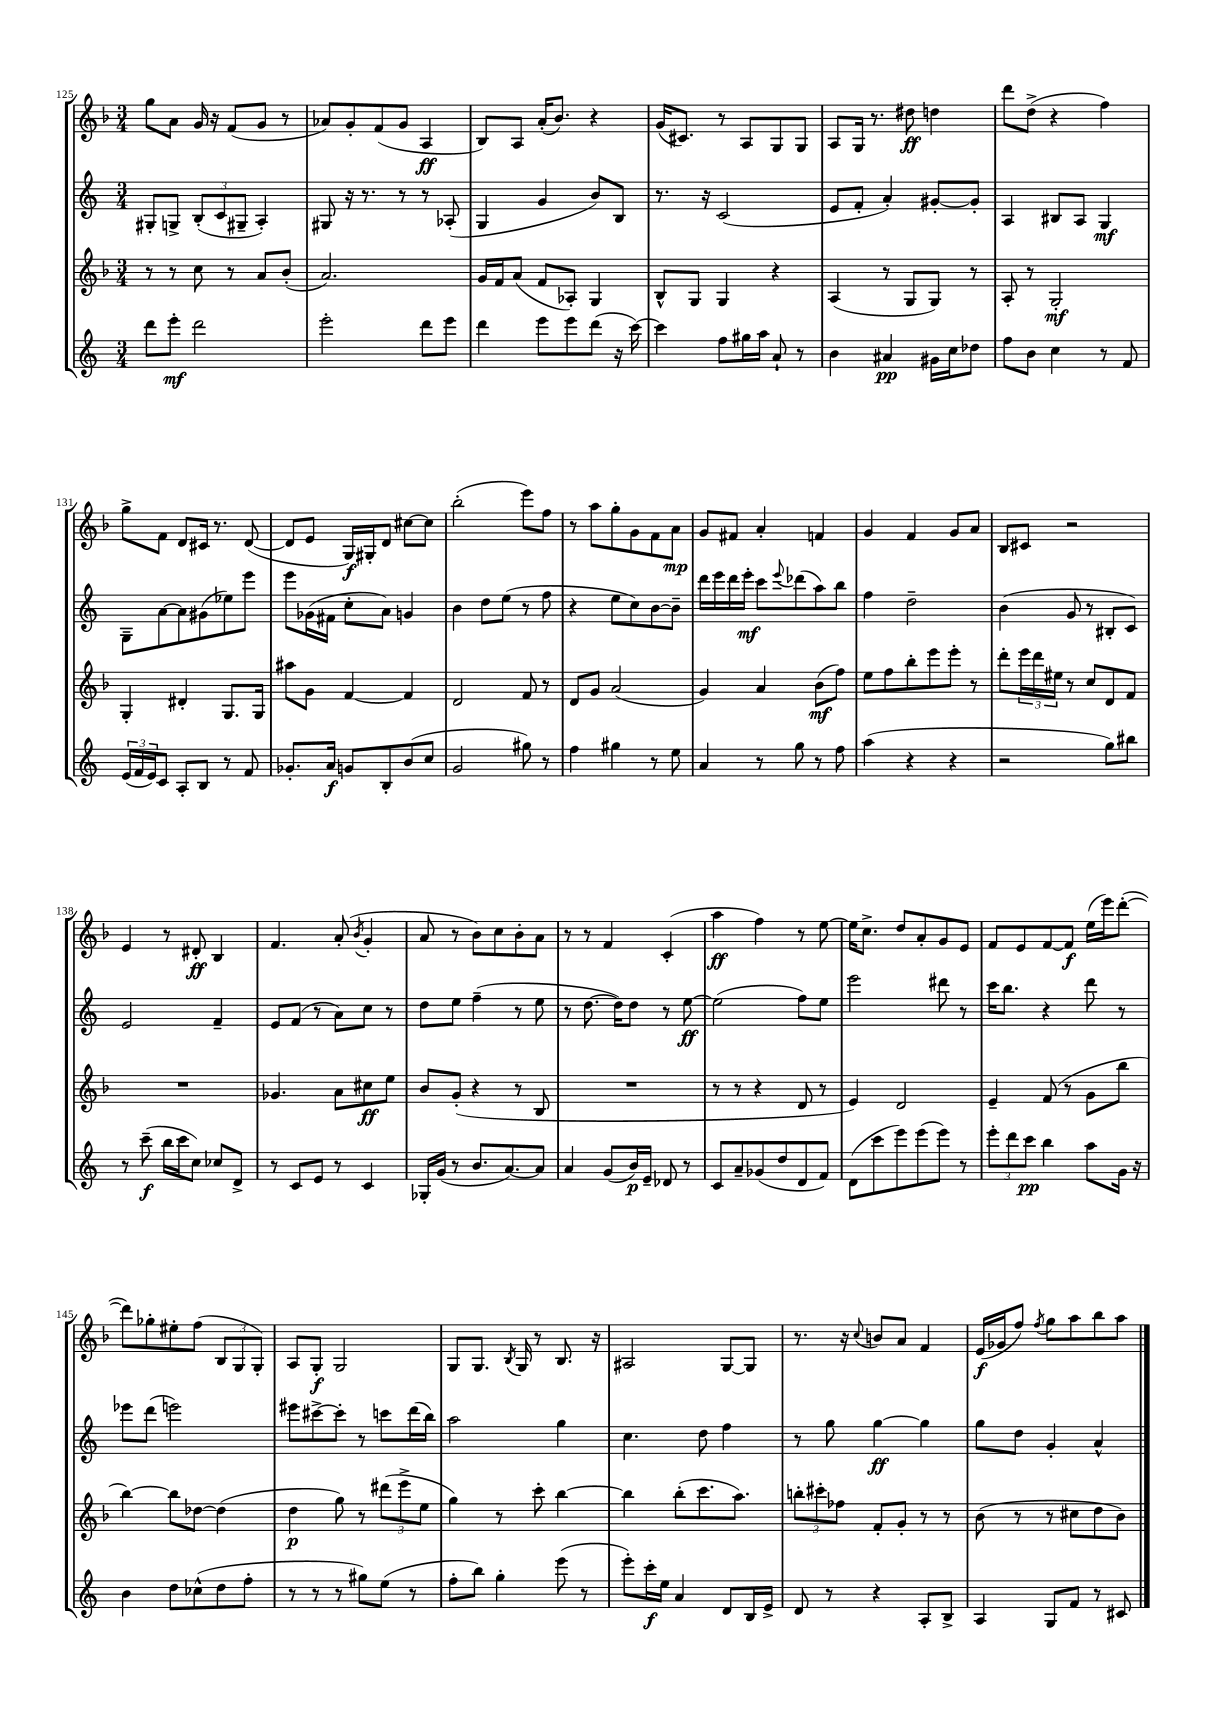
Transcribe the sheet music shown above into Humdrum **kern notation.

**kern	**kern	**kern	**kern
*staff4	*staff3	*staff2	*staff1
*clefG2	*clefG2	*clefG2	*clefG2
*k[]	*k[b-]	*k[]	*k[b-]
*M3/4	*M3/4	*M3/4	*M3/4
8ddd	8r	8G#'	8gg
8eee'	8r	8G^	8a
2ddd	8cc	(12B'	16g
.	.	.	16r
.	.	12c	.
.	8r	.	(8f
.	.	12G#~	.
.	8a	4A')	8g
.	(8b-'	.	8r
=	=	=	=
2eee'	2.a)	8G#	8a-)
.	.	16r	8g'
.	.	8.r	.
.	.	.	(8f
.	.	8r	8g
8ddd	.	8r	4A
8eee	.	(8A-'	.
=	=	=	=
4ddd	16g	4G	8B-)
.	16f	.	.
.	(8a	.	8A
8eee	8f	4g	(16a'
.	.	.	8.b-)
8eee	8A-')	.	.
(8ddd	4G	8b)	4r
16r	.	8B	.
[16ccc)	.	.	.
=	=	=	=
4ccc]	8B-^^	8.r	(16g
.	.	.	8.c#)
.	8G	.	.
.	.	16r	.
8ff	4G	(2c	8r
16gg#	.	.	8A
16aa	.	.	.
8a`	4r	.	8G
8r	.	.	8G
=	=	=	=
4b	(4A	8e	8A
.	.	8f'	16G
.	.	.	8.r
4a#	8r	4a')	.
.	8G	.	8dd#
16g#	8G)	[8g#'	4dd
16cc	.	.	.
8dd-	8r	8g#']	.
=	=	=	=
8ff	8A'	4A	8ddd
8b	8r	.	(8dd^
4cc	2G'	8B#	4r
.	.	8A	.
8r	.	4G	4ff)
8f	.	.	.
=	=	=	=
(24e	4G'	8G~	8gg^
24f	.	.	.
24e)	.	.	.
8c	.	[8a	8f
8A'	4d#'	8a]	8d
8B	.	(8g#	16c#
.	.	.	8.r
8r	8.G	8ee-)	.
8f	.	8eee	([8d
.	16G	.	.
=	=	=	=
8.g-'	8aa#	8eee	8d]
.	8g	(16g-	8e
16a	.	16f#	.
8g	[4f	8cc'	16G)
.	.	.	16G#'
8B'	.	8a)	8d
(8b	4f]	4g	[8cc#
8cc	.	.	8cc#]
=	=	=	=
2g	2d	4b	(2bb-'
.	.	8dd	.
.	.	(8ee	.
8gg#)	8f	8r	8eee)
8r	8r	8ff	8ff
=	=	=	=
4ff	8d	4r	8r
.	8g	.	8aa
4gg#	(2a	8ee	8gg'
.	.	8cc)	8g
8r	.	[8b	8f
8ee	.	8b~]	8a
=	=	=	=
4a	4g)	16ddd	8g
.	.	16eee	.
.	.	16ddd	8f#
.	.	16eee'	.
8r	4a	8ccc	4a'
.	.	8qqeee	.
8gg	.	(8ddd-	.
8r	(8b-	8aa)	4f
8ff	8ff)	8bb	.
=	=	=	=
(4aa	8ee	4ff	4g
.	8ff	.	.
4r	8bb-'	2dd~	4f
.	8eee	.	.
4r	8eee'	.	8g
.	8r	.	8a
=	=	=	=
2r	8ddd'	(4b	8B-
.	24eee	.	8c#
.	24ddd	.	.
.	24ee#	.	.
.	8r	8g	2r
.	8cc	8r	.
8gg)	8d	8B#'	.
8bb#	8f	8c)	.
=	=	=	=
8r	2.r	2e	4e
(8ccc~	.	.	.
16bb	.	.	8r
16ccc	.	.	.
8cc)	.	.	8d#'
8cc-	.	4f~	4B-
8d^	.	.	.
=	=	=	=
8r	4.g-	8e	4.f
8c	.	(8f	.
8e	.	8r	.
8r	8a	8a)	(8a'
.	.	.	8qb-
4c	8cc#	8cc	4g'
.	8ee	8r	.
=	=	=	=
16G-'	8b-	8dd	8a
(16g	.	.	.
8r	(8g'	8ee	8r
8.b	4r	(4ff~	8b-)
.	.	.	8cc
[8.a)	.	.	.
.	8r	8r	8b-'
8a]	8B-	8ee	8a
=	=	=	=
4a	2.r	8r	8r
.	.	[8.dd	8r
(8g	.	.	4f
.	.	16dd])	.
16b)	.	8dd	.
16e~	.	.	.
8d-	.	8r	(4c'
8r	.	[8ee	.
=	=	=	=
8c	8r	(2ee]	4aa
8a~	8r	.	.
(8g-	4r	.	4ff)
8dd	.	.	.
8d	8d	8ff)	8r
8f)	8r	8ee	[8ee
=	=	=	=
(8d	4e)	2eee	16ee]
.	.	.	8.cc^
8ccc	.	.	.
8eee)	2d	.	8dd
(8eee	.	.	8a'
8eee)	.	8ddd#	8g
8r	.	8r	8e
=	=	=	=
12eee'	4e~	16ccc	8f
.	.	8.bb	.
12ddd	.	.	.
.	.	.	8e
12ccc	.	.	.
4bb	(8f	4r	[8f
.	8r	.	8f]
8aa	8g	8ddd	(16ee
.	.	.	16eee)
16g	8bb-	8r	([8ddd'
16r	.	.	.
=	=	=	=
4b	[4bb-)	8eee-	8ddd])
.	.	(8ddd	8gg-'
8dd	8bb-]	2eee)	8ee#'
(8cc-^^	[8dd-	.	(8ff
8dd	(4dd-]	.	12B-
.	.	.	12G
8ff'	.	.	.
.	.	.	12G')
=	=	=	=
8r	4dd	8eee#	8A
8r	.	[8ccc#^	8G'
8r	8gg)	8ccc#']	2G
8gg#)	8r	8r	.
(8ee	(12ddd#	8ccc	.
.	12eee^	.	.
8r	.	(16ddd	.
.	12ee	.	.
.	.	16bb)	.
=	=	=	=
8ff'	4gg)	2aa	8G
8bb)	.	.	8.G
4gg'	8r	.	.
.	.	.	8qB-
.	.	.	16G
.	8ccc'	.	8r
(8eee	[4bb-	4gg	8.B-
8r	.	.	.
.	.	.	16r
=	=	=	=
8eee')	4bb-]	4.cc	2A#
16ccc'	.	.	.
16ee	.	.	.
4a	(8bb-'	.	.
.	8.ccc	8dd	.
8d	.	4ff	[8G
.	8.aa)	.	.
16B	.	.	8G]
16e^	.	.	.
=	=	=	=
8d	12bb'	8r	8.r
.	12ccc#'	.	.
8r	.	8gg	.
.	12ff-	.	.
.	.	.	16r
.	.	.	8qqcc
4r	8f'	[4gg	8b
.	8g'	.	8a
8A'	8r	4gg]	4f
8B^	8r	.	.
=	=	=	=
4A	(8b-	8gg	(16e
.	.	.	16g-
.	8r	8dd	8ff)
.	.	.	8qff
8G	8r	4g'	8gg
8f	8cc#	.	8aa
8r	8dd	4a^^	8bb-
8c#	8b-)	.	8aa
==	==	==	==
*-	*-	*-	*-
